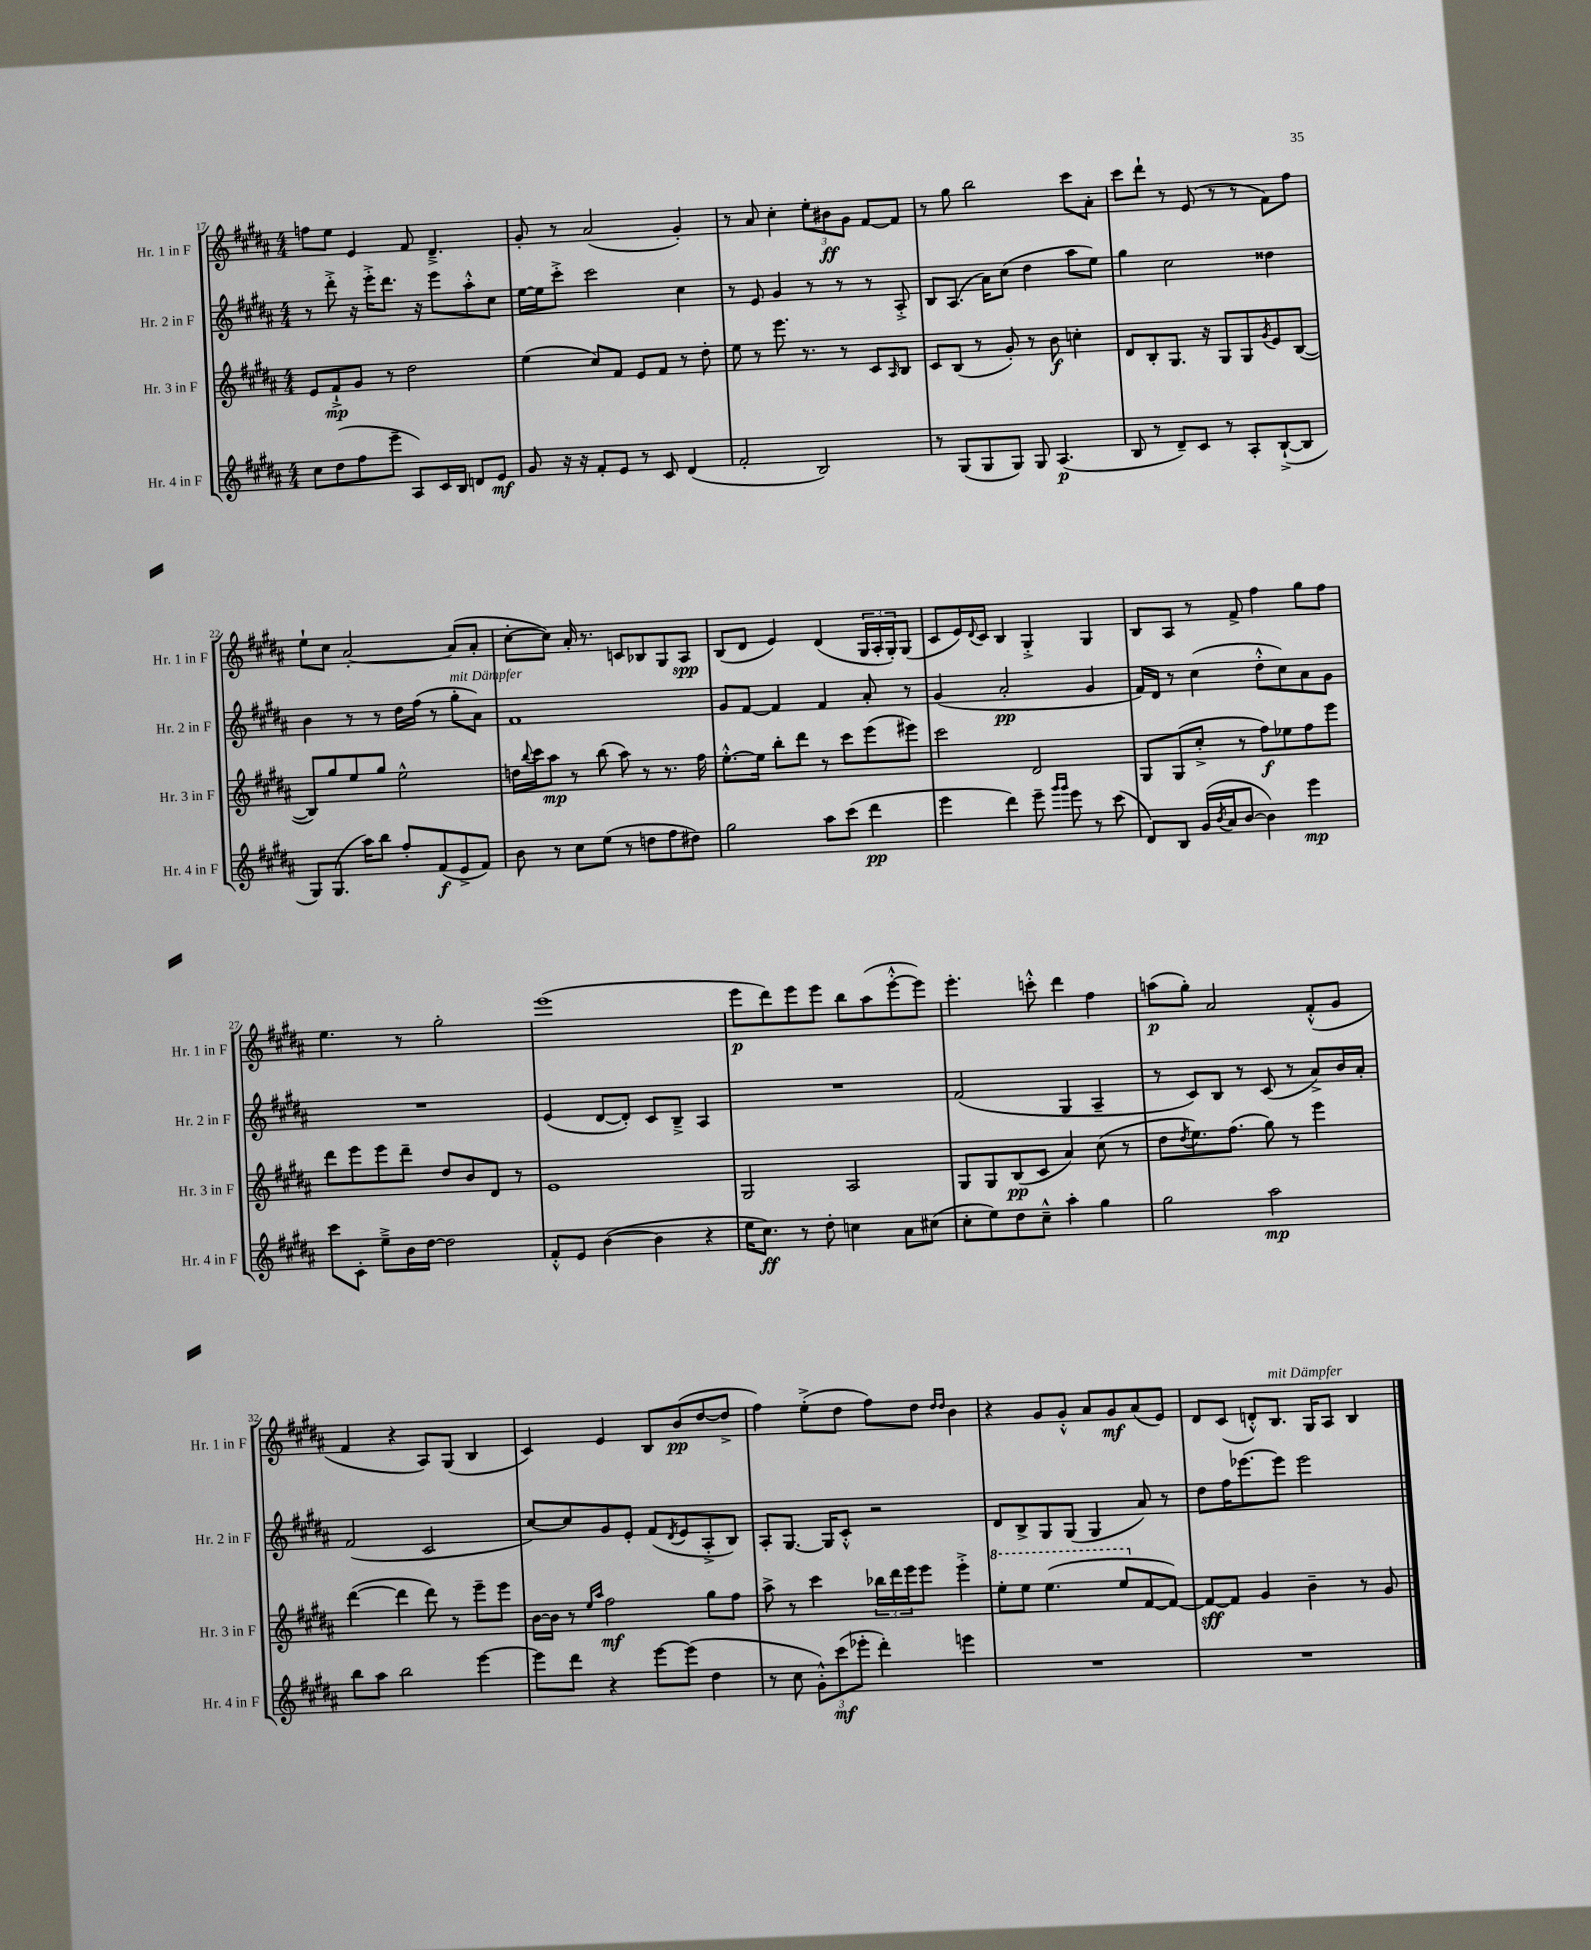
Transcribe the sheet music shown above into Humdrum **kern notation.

**kern	**kern	**kern	**kern
*staff4	*staff3	*staff2	*staff1
*clefG2	*clefG2	*clefG2	*clefG2
*k[f#c#g#d#a#]	*k[f#c#g#d#a#]	*k[f#c#g#d#a#]	*k[f#c#g#d#a#]
*M4/4	*M4/4	*M4/4	*M4/4
8cc#	8e	8r	8ff
(8dd#	8f#`^	8ddd#'^	8ee
8ff#	8g#	16r	4e
.	.	16eee'^	.
8eee~	8r	8.ddd#	.
8A#)	2dd#	.	8f#
.	.	16r	.
16c#	.	8eee	4.d#~^
16B	.	.	.
8d	.	8aa#'^^	.
8e	.	8cc#	.
=	=	=	=
8g#	(4ee	[16ee	8g#'
.	.	16ee]	.
16r	.	8ccc#'^	8r
16r	.	.	.
8f#'	8cc#)	2ccc#	(2a#
8e	8f#	.	.
8r	8e	.	.
8c#	8f#	.	.
(4d#	8r	4cc#	4g#')
.	8dd#'	.	.
=	=	=	=
2f#'	8ee	8r	8r
.	8r	8e	8a#
.	8.eee	4g#	4cc#'
.	8.r	.	.
2B)	.	8r	12ee'
.	.	.	12b#
.	8r	8r	.
.	.	.	12g#
.	8c#	8r	[8f#
.	16qqA#	.	.
.	8B	8A#'^	8f#]
=	=	=	=
8r	8c#	8B	8r
(8G#	(8B	(8.A#	8gg#
8G#	8r	.	2bb
.	.	16a#)	.
8G#)	8g#')	(8cc#	.
8G#	8r	4dd#	.
(4.A#	8b	.	.
.	4cc'	8aa#	8ccc#
.	.	8ee)	8a#'
=	=	=	=
8B	8d#	4gg#	8ccc#
8r	8B'	.	8ddd#`
8d#~)	8.G#	2cc#	8r
8c#	.	.	(8e
.	16r	.	.
8r	8G#	.	8r
8A#'	8G#	.	8r
.	8qg#	.	.
([8B`^	8e	4dd##	8f#)
8B]	([8B	.	8ff#
=	=	=	=
8G#)	8B])	4b	8ee`
(8.G#	8gg#	.	8cc#
.	8ee	8r	[2a#'
16aa#)	.	.	.
8bb	8gg#	8r	.
8ff#'	2ee^^	16dd#	.
.	.	(16ff#	.
(8f#	.	8r	.
8e^	.	8gg#'	(8a#]
8f#)	.	8a#)	8a#'
=	=	=	=
8b	16dd	1f#	[8cc#'
.	8qqbb	.	.
.	16ccc#	.	.
8r	8aa#	.	8cc#])
8cc#	8r	.	16a#'
.	.	.	8.r
(8ee	(8bb	.	.
8r	8aa#)	.	8c
8dd	8r	.	8B-
8ff#	8.r	.	8G#
8dd#)	.	.	8A#
.	16ff#	.	.
=	=	=	=
2gg#	[8.ee'^^	8g#	(8B
.	.	[8f#	8d#
.	16ee]	.	.
.	8bb'	4f#]	4e)
.	8ddd#	.	.
8aa#	8r	4f#	(4d#
(8ccc#	8ccc#	.	.
4ddd#	(8eee	8a#'	24G#
.	.	.	24A#'
.	.	.	24G#')
.	8eee#)	8r	(8G#
=	=	=	=
4eee	2ccc#	(4g#	8c#
.	.	.	16e)
.	.	.	8qqd#
.	.	.	16c#
4ddd#)	.	2a#'	4B
8eee~	2d#	.	4G#'^
16qqggg#	.	.	.
16qqggg#	.	.	.
8eee	.	.	.
8r	.	4g#	4G#
(8ccc#	.	.	.
=	=	=	=
8d#)	8G#	16f#)	8B
.	.	16d#	.
8B	(8G#	8r	8A#
(16g#	8cc#'^	(4cc#	8r
8qb	.	.	.
16a#	.	.	.
[8b	8r	.	8f#^
4b])	8ff#)	8dd#'^^	4ff#
.	8ee-	8cc#)	.
4eee	8ff#	8a#	8gg#
.	8eee	8g#	8ff#
=	=	=	=
8ccc#	8ddd#	1r	4.ee
8c#'	8eee	.	.
8ee~^	8eee	.	.
16b	8ddd#~	.	8r
[16dd#	.	.	.
2dd#]	8dd#	.	2gg#'
.	8b	.	.
.	8d#	.	.
.	8r	.	.
=	=	=	=
8f#'^^	1e	(4e	(1eee
8e	.	.	.
([4b	.	[8d#	.
.	.	8d#'])	.
4b]	.	8c#	.
.	.	8B~^	.
4r	.	4A#	.
=	=	=	=
16ee	2G#	1r	8eee
8.cc#)	.	.	.
.	.	.	8ddd#)
8r	.	.	8eee
8dd#'	.	.	8eee
4cc	2A#	.	8bb
.	.	.	(8aa#
8a#	.	.	[8eee'^^
(8cc#	.	.	8eee])
=	=	=	=
8cc#'	8G#	(2f#	4.eee'
8ee)	8G#	.	.
8dd#	(8B	.	.
8cc#~^^	8c#	.	8ccc'^^
4aa#'	4a#)	4G#	4ddd#
4gg#	(8cc#	4A#~	4ff#
.	8r	.	.
=	=	=	=
2gg#	8dd#	8r	(8aa
.	8qdd#	.	.
.	8.ee)	8c#)	8gg#')
.	.	8B	2a#
.	(8.ff#	.	.
.	.	8r	.
2aa#	8gg#)	(8c#	.
.	8r	8r	.
.	4eee	8a#^)	(8f#'^^
.	.	16b	8g#
.	.	16a#'	.
=	=	=	=
8bb	([4ddd#	(2f#	4f#
8aa#	.	.	.
2bb	4ddd#]	.	4r
.	8ddd#)	2c#	8A#)
.	8r	.	(8G#
[4eee	8eee~	.	4B
.	8eee	.	.
=	=	=	=
8eee]	[16b	[8cc#)	4c#)
.	16b]	.	.
8ddd#	8r	8cc#]	.
.	16qqee	.	.
.	16qqaa#	.	.
4r	2ff#	8g#	4e
.	.	8e'	.
[8eee	.	(8f#	8B
.	.	8qd#	.
(8eee]	.	8e	(8b
4dd#	8gg#	8A#'^	[8dd#
.	8ff#	8B)	8dd#^]
=	=	=	=
8r	8aa#^	8A#'	4ff#)
8cc#	8r	[8.G#	.
12g#'^^)	4ccc#	.	(8ee'^
.	.	16G#]	.
(12ccc#	.	.	.
.	.	8c#'^^	8dd#
12eee-'	.	.	.
4ddd#')	24bb-	2r	8ff#)
.	24ddd#	.	.
.	24eee	.	.
.	8eee	.	8dd#
.	.	.	16qqdd#
.	.	.	16qqdd#
4eee	4eee'^	.	4b
=	=	=	=
1r	8eee'	8d#	4r
.	8eee	8B^	.
.	(4.eee	8G#	8g#
.	.	(8G#	8g#'^^
.	.	4G#	8a#
.	8eee	.	8g#
.	[8f#	8a#)	(8a#
.	8f#_)	8r	8e)
=	=	=	=
1r	8f#_	8dd#	8d#
.	8f#]	16ff#	(8c#
.	.	[8.eee-	.
.	4g#	.	8d'^^)
.	.	8eee-]	8.B
.	4b~	2eee-	.
.	.	.	16G#
.	.	.	8A#
.	8r	.	4B
.	8g#	.	.
==	==	==	==
*-	*-	*-	*-
